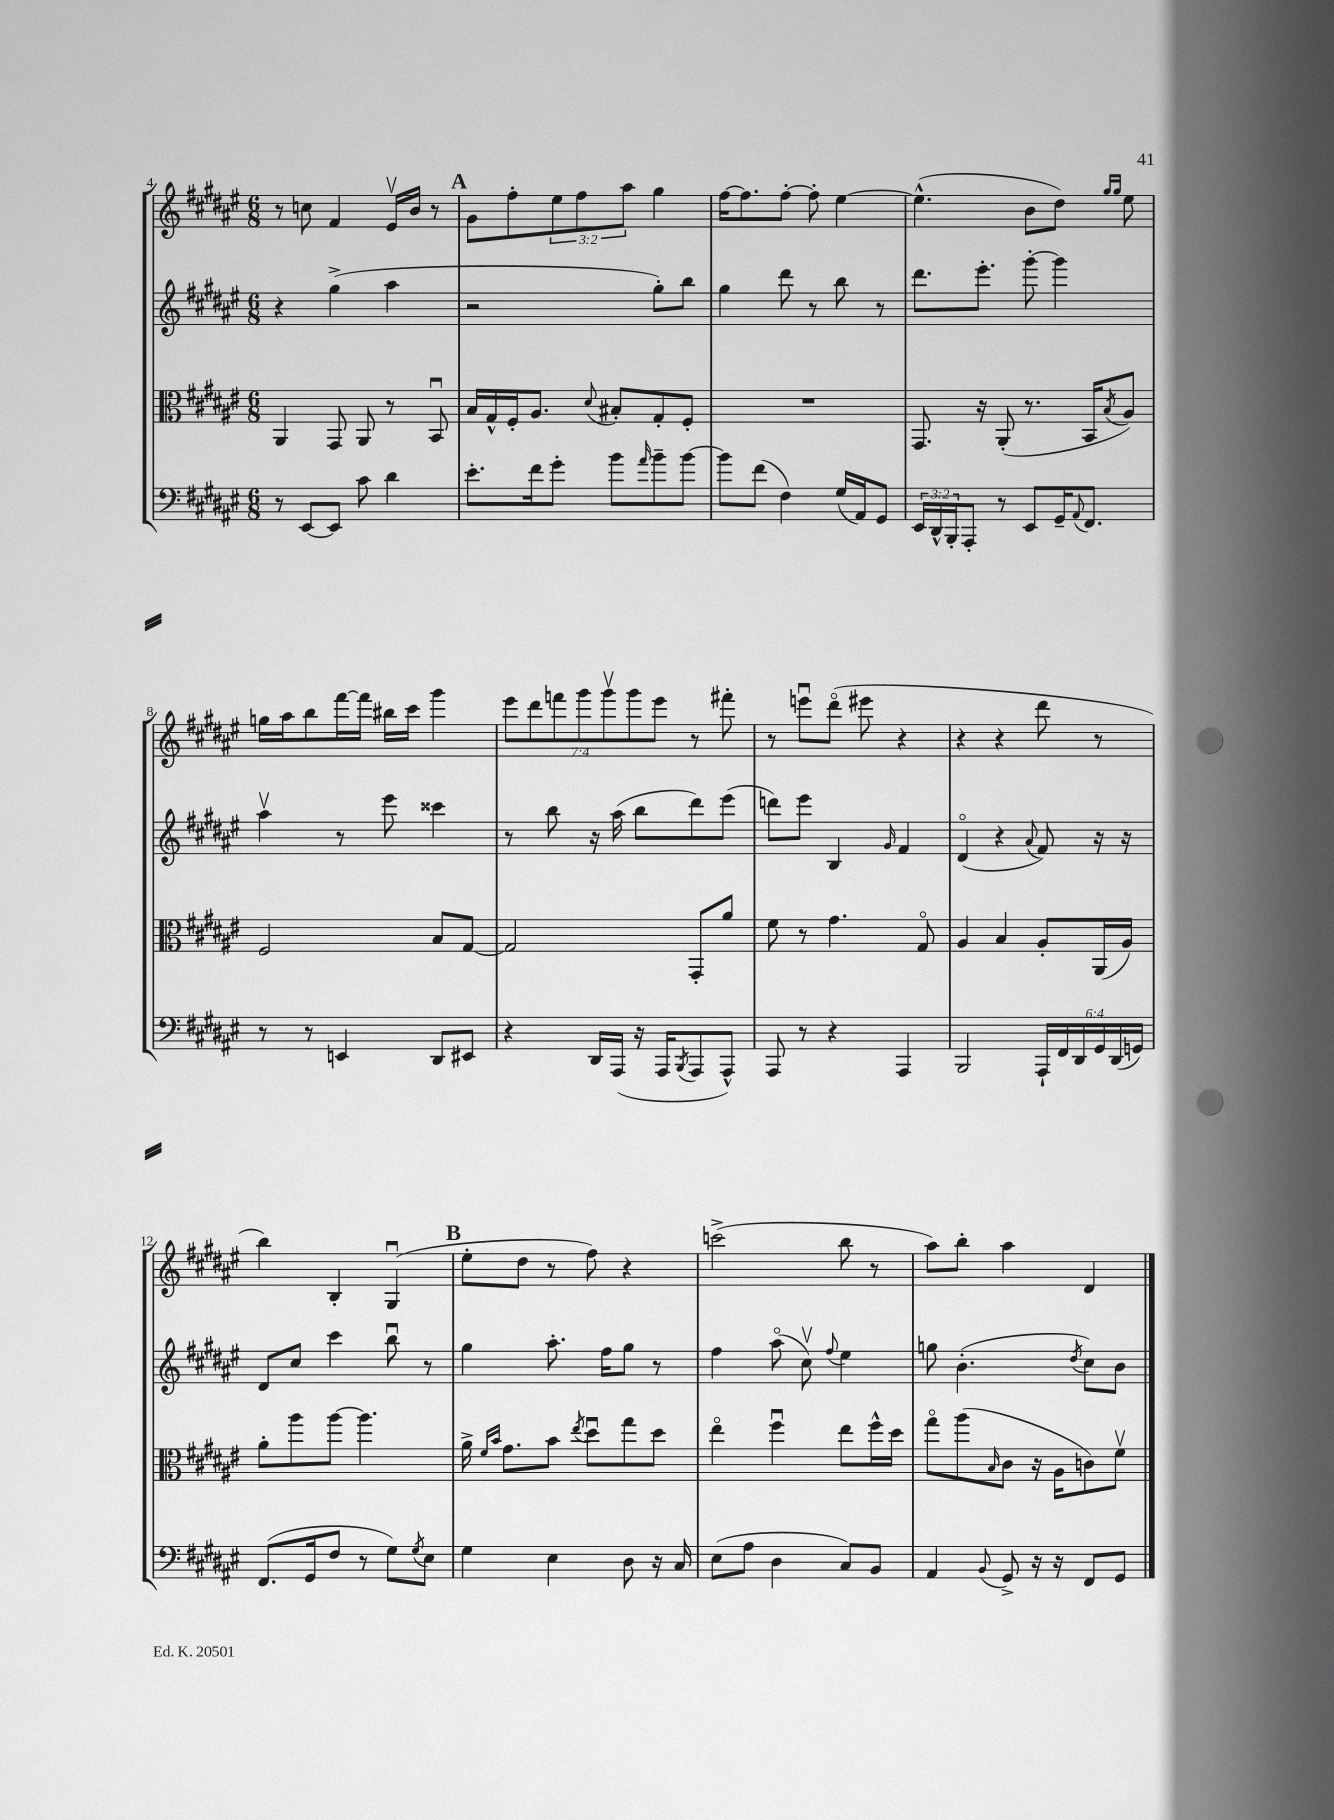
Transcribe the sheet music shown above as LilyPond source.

<<
\new StaffGroup <<
\new Staff = "s0" {
    \clef treble \key fis \major \numericTimeSignature \time 6/8 \override Staff.TupletNumber.text = #tuplet-number::calc-fraction-text
    r8 c''8 fis'4 eis'16\upbow b'16 r8 |
    \mark \markup { \bold "A" } gis'8 fis''8-. \tuplet 3/2 { eis''8 fis''8 ais''8 } gis''4 |
    fis''16~ fis''8. fis''8~-. fis''8-. eis''4~ |
    eis''4.-^( b'8 dis''8) \grace { gis''16 gis''16 } eis''8 |
    g''16 ais''16 b''8 fis'''16~ fis'''16 bis''16 cis'''16 gis'''4 |
    \tuplet 7/4 { eis'''8 dis'''8 f'''8 gis'''8 gis'''8\upbow gis'''8 eis'''8 } r8 fis'''8-. |
    r8 e'''8\downbow dis'''8\flageolet( eis'''8 r4 |
    r4 r4 dis'''8 r8 |
    b''4) b4-. gis4\downbow( |
    \mark \markup { \bold "B" } eis''8-. dis''8 r8 fis''8) r4 |
    c'''2->( b''8 r8 |
    ais''8) b''8-. ais''4 dis'4 \bar "|." |
}
\new Staff = "s1" {
    \clef treble \key fis \major \numericTimeSignature \time 6/8
    r4 gis''4->( ais''4 |
    \mark \markup { \bold "A" } r2 gis''8-.) b''8 |
    gis''4 dis'''8 r8 b''8 r8 |
    dis'''8. eis'''8.-. gis'''8~-. gis'''4 |
    ais''4\upbow r8 eis'''8 cisis'''4 |
    r8 b''8 r16 ais''16( b''8 dis'''8) eis'''8( |
    d'''8) eis'''8 b4 \grace { gis'16 } fis'4 |
    dis'4\flageolet( r4 \appoggiatura { ais'8 } fis'8) r16 r16 |
    dis'8 cis''8 cis'''4 b''8\downbow r8 |
    \mark \markup { \bold "B" } gis''4 ais''8.-. fis''16 gis''8 r8 |
    fis''4 ais''8\flageolet( cis''8\upbow) \appoggiatura { fis''8 } eis''4 |
    g''8 b'4.-.( \acciaccatura { dis''8 } cis''8) b'8 \bar "|." |
}
\new Staff = "s2" {
    \clef alto \key fis \major \numericTimeSignature \time 6/8
    ais,4 gis,8 ais,8 r8 b,8\downbow |
    \mark \markup { \bold "A" } b16 gis16-^ fis16-. ais8. \appoggiatura { dis'8 } bis8-. gis8-. fis8-. |
    R2. |
    gis,8. r16 ais,8-.( r8. b,16 \acciaccatura { b8 } ais8) |
    fis2 b8 gis8~ |
    gis2 gis,8-. ais'8 |
    fis'8 r8 gis'4. gis8\flageolet |
    ais4 b4 ais8-. ais,16( ais16) |
    ais'8-. ais''8 ais''8~ ais''4. |
    \mark \markup { \bold "B" } ais'16-> \grace { fis'16 b'16 } gis'8. b'8 \acciaccatura { eis''8 } dis''8\downbow gis''8 dis''8 |
    eis''4\flageolet fis''4\downbow eis''8 fis''16-^ dis''16 |
    gis''8\flageolet ais''8( \grace { b16 } cis'8 r16 ais16 c'8) fis'8\upbow \bar "|." |
}
\new Staff = "s3" {
    \clef bass \key fis \major \numericTimeSignature \time 6/8 \override Staff.TupletNumber.text = #tuplet-number::calc-fraction-text
    r8 eis,8~ eis,8 cis'8 dis'4 |
    \mark \markup { \bold "A" } eis'8.-. fis'16 gis'8-. b'8 \grace { ais'16 } b'8-- b'8~ |
    b'8 fis'8( fis4) gis16( ais,16) gis,8 |
    \tuplet 3/2 { eis,16 dis,16-^ b,,16-. } ais,,8-. r8 eis,8 gis,16-- \appoggiatura { ais,8 } fis,8. |
    r8 r8 e,4 dis,8 eis,8 |
    r4 dis,16 ais,,16( r16 ais,,16 \acciaccatura { b,,8 } ais,,8 ais,,8-^) |
    ais,,8 r8 r4 ais,,4 |
    b,,2 \tuplet 6/4 { ais,,16-! fis,16 dis,16 gis,16 dis,16( g,16) } |
    fis,8.( gis,16 fis8 r8 gis8) \acciaccatura { gis8 } eis8 |
    \mark \markup { \bold "B" } gis4 eis4 dis8 r16 cis16 |
    eis8( ais8 dis4 cis8) b,8 |
    ais,4 \appoggiatura { b,8 } gis,8-> r16 r16 fis,8 gis,8 \bar "|." |
}
>>
>>
\layout { \context { \Score currentBarNumber = #4 } }
